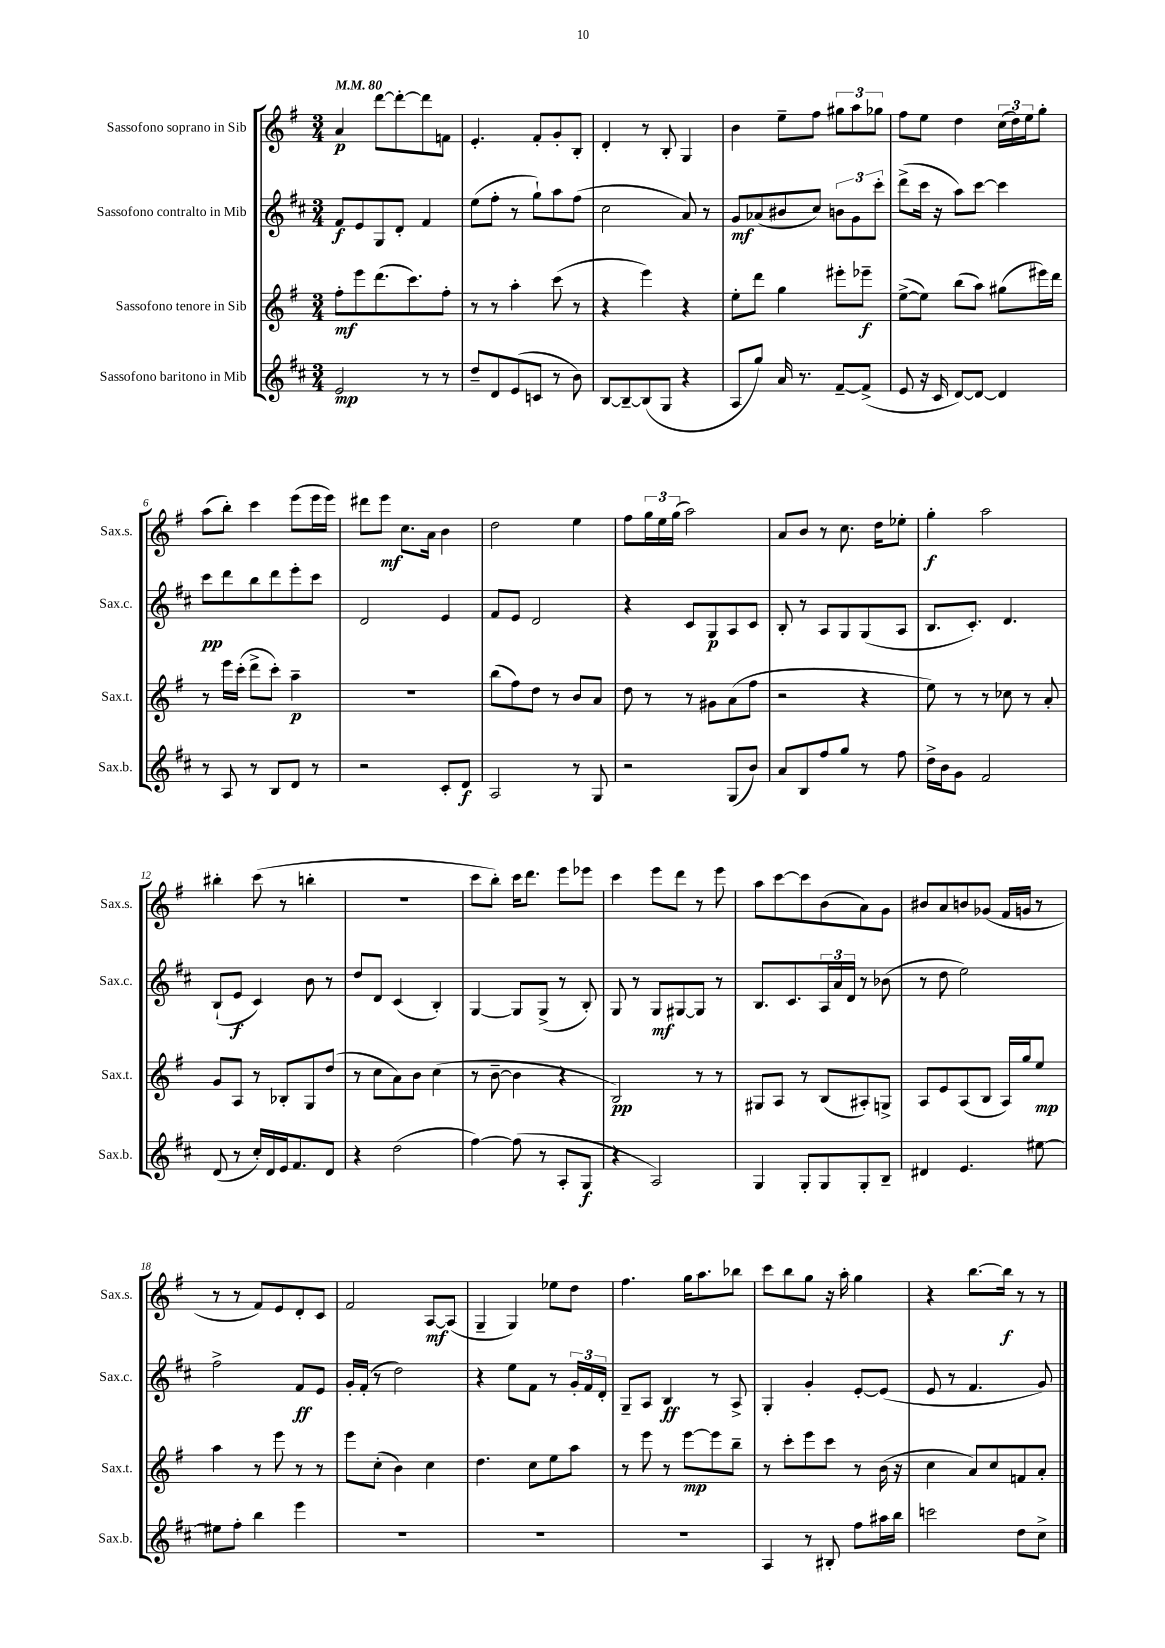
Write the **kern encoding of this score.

**kern	**kern	**kern	**kern
*staff4	*staff3	*staff2	*staff1
*clefG2	*clefG2	*clefG2	*clefG2
*k[f#c#]	*k[f#]	*k[f#c#]	*k[f#]
*M3/4	*M3/4	*M3/4	*M3/4
*MM80	*MM80	*MM80	*MM80
2e	8ff#'	8f#	4a
.	8eee	8e	.
.	(8.ddd	8G	[8ddd
.	.	8d'	8ddd'_
.	8.ccc)	.	.
8r	.	4f#	8ddd]
8r	8ff#'	.	8f
=	=	=	=
8dd~	8r	(8ee	4.e'
8d	8r	8ff#'	.
(8e	4aa'	8r	.
8c	.	8gg`)	8f#'
8r	(8ccc	8aa	8g'
8b)	8r	(8ff#	8B'
=	=	=	=
[8B	4r	2cc#	4d'
8B~_	.	.	.
(8B]	4eee)	.	8r
8G	.	.	8B'
4r	4r	8a)	4G
.	.	8r	.
=	=	=	=
8A	8ee'	8g	4b
8gg)	8ddd	(8a-	.
16a	4gg	8b#	8ee~
8.r	.	.	.
.	.	8cc#)	8ff#
[8f#~	8eee#'	12b	12gg#
.	.	12g	12aa
(8f#^]	8eee-~	.	.
.	.	12ccc#'	12gg-
=	=	=	=
8e	([8ee^	(8ddd^	8ff#
16r	8ee])	16ccc#	8ee
16c#	.	16r	.
[8d)	(8bb	8aa)	4dd
8d_	8aa)	[8ccc#	.
4d]	(8gg#	4ccc#]	(24cc
.	.	.	24dd)
.	.	.	24ee
.	16eee#)	.	8gg'
.	16ddd	.	.
=	=	=	=
8r	8r	8ccc#	(8aa
8A	16eee	8ddd	8bb')
.	(16ccc'	.	.
8r	8ddd^	8bb	4ccc
8B	8ccc')	8ddd	.
8d	4aa~	8eee'	(8eee
8r	.	8ccc#	16eee
.	.	.	16eee)
=	=	=	=
2r	2.r	2d	8ddd#
.	.	.	8eee
.	.	.	8.cc
.	.	.	16a
8c#'	.	4e	4b
8d	.	.	.
=	=	=	=
2A	(8bb	8f#	2dd
.	8ff#)	8e	.
.	8dd	2d	.
.	8r	.	.
8r	8b	.	4ee
8G	8a	.	.
=	=	=	=
2r	8dd	4r	8ff#
.	8r	.	24gg
.	.	.	24ee
.	.	.	(24gg
.	8r	8c#	2aa)
.	8g#	8G	.
(8G	(8a	8A	.
8b)	8ff#	8c#	.
=	=	=	=
8a	2r	8B'	8a
8B	.	8r	8b
8ff#	.	8A	8r
8gg	.	8G	8.cc
8r	4r	(8G	.
.	.	.	16dd
8ff#	.	8A	8ee-'
=	=	=	=
16dd^	8ee)	8.B	4gg'
16b	.	.	.
8g	8r	.	.
.	.	8.c#')	.
2f#	8r	.	2aa
.	8cc-	4.d	.
.	8r	.	.
.	8a'	.	.
=	=	=	=
(8d	8g	(8B`	4bb#'
8r	8A	8e	.
16cc#')	8r	4c#)	(8ccc
16d	.	.	.
16e	8B-'	.	8r
8.f#	.	.	.
.	8G	8b	4bb'
8d	(8dd	8r	.
=	=	=	=
4r	8r	8dd	2.r
.	8cc	8d	.
(2dd	8a)	(4c#	.
.	8b	.	.
.	(4cc	4B')	.
=	=	=	=
[4ff#)	8r	[4G	8ccc
.	[8b~	.	8bb')
(8ff#]	4b]	8G]	16ccc
.	.	.	8.ddd
8r	.	(8G^	.
8A'	4r	8r	8eee
8G	.	8B')	8eee-
=	=	=	=
4r	2B)	8G	4ccc
.	.	8r	.
2A)	.	8G	8eee
.	.	[8G#	8ddd
.	8r	8G#]	8r
.	8r	8r	8eee
=	=	=	=
4G	8G#	8.B	8aa
.	8A	.	[8ccc
.	.	8.c#	.
8G'	8r	.	8ccc]
8G	(8B	24A	(8b
.	.	24a	.
.	.	24d	.
8G'	8A#')	8r	8a)
8B~	8G^	(8b-	8g
=	=	=	=
4d#	8A	8r	8b#
.	8e	8dd	8a
4.e	(8A	2ee)	8b
.	8B	.	(8g-
.	16A)	.	16f#
.	16gg	.	16g
[8ee#	8ee	.	8r
=	=	=	=
8ee#]	4aa	2ff#^	8r
8ff#'	.	.	8r
4bb	8r	.	8f#)
.	8eee	.	8e
4eee	8r	8f#	8d'
.	8r	8e	8c
=	=	=	=
2.r	8eee	16g'	2f#
.	.	(16f#'	.
.	(8cc'	8r	.
.	4b)	2dd)	.
.	4cc	.	[8A
.	.	.	(8A]
=	=	=	=
2.r	4.dd	4r	4G~
.	.	8ee	4G)
.	8cc	8f#	.
.	8ee	8r	8ee-
.	8aa	24g'	8dd
.	.	24f#	.
.	.	24d'	.
=	=	=	=
2.r	8r	8G~	4.ff#
.	8eee	8A	.
.	8r	4B	.
.	[8eee	.	16gg
.	.	.	8.aa
.	8eee]	8r	.
.	8bb~	8A^	8bb-
=	=	=	=
4A	8r	4G'	8ccc
.	8ccc'	.	8bb
8r	8eee	4g'	8gg
8B#'	8ccc	.	16r
.	.	.	16aa'
8ff#	8r	[8e'	4gg
16aa#	(16b	(8e]	.
16bb	16r	.	.
=	=	=	=
2ccc	4cc	8e	4r
.	.	8r	.
.	8a)	4.f#	[8.bb
.	8cc	.	.
.	.	.	16bb]
8dd	8f	.	8r
8cc#^	8a'	8g)	8r
==	==	==	==
*-	*-	*-	*-
